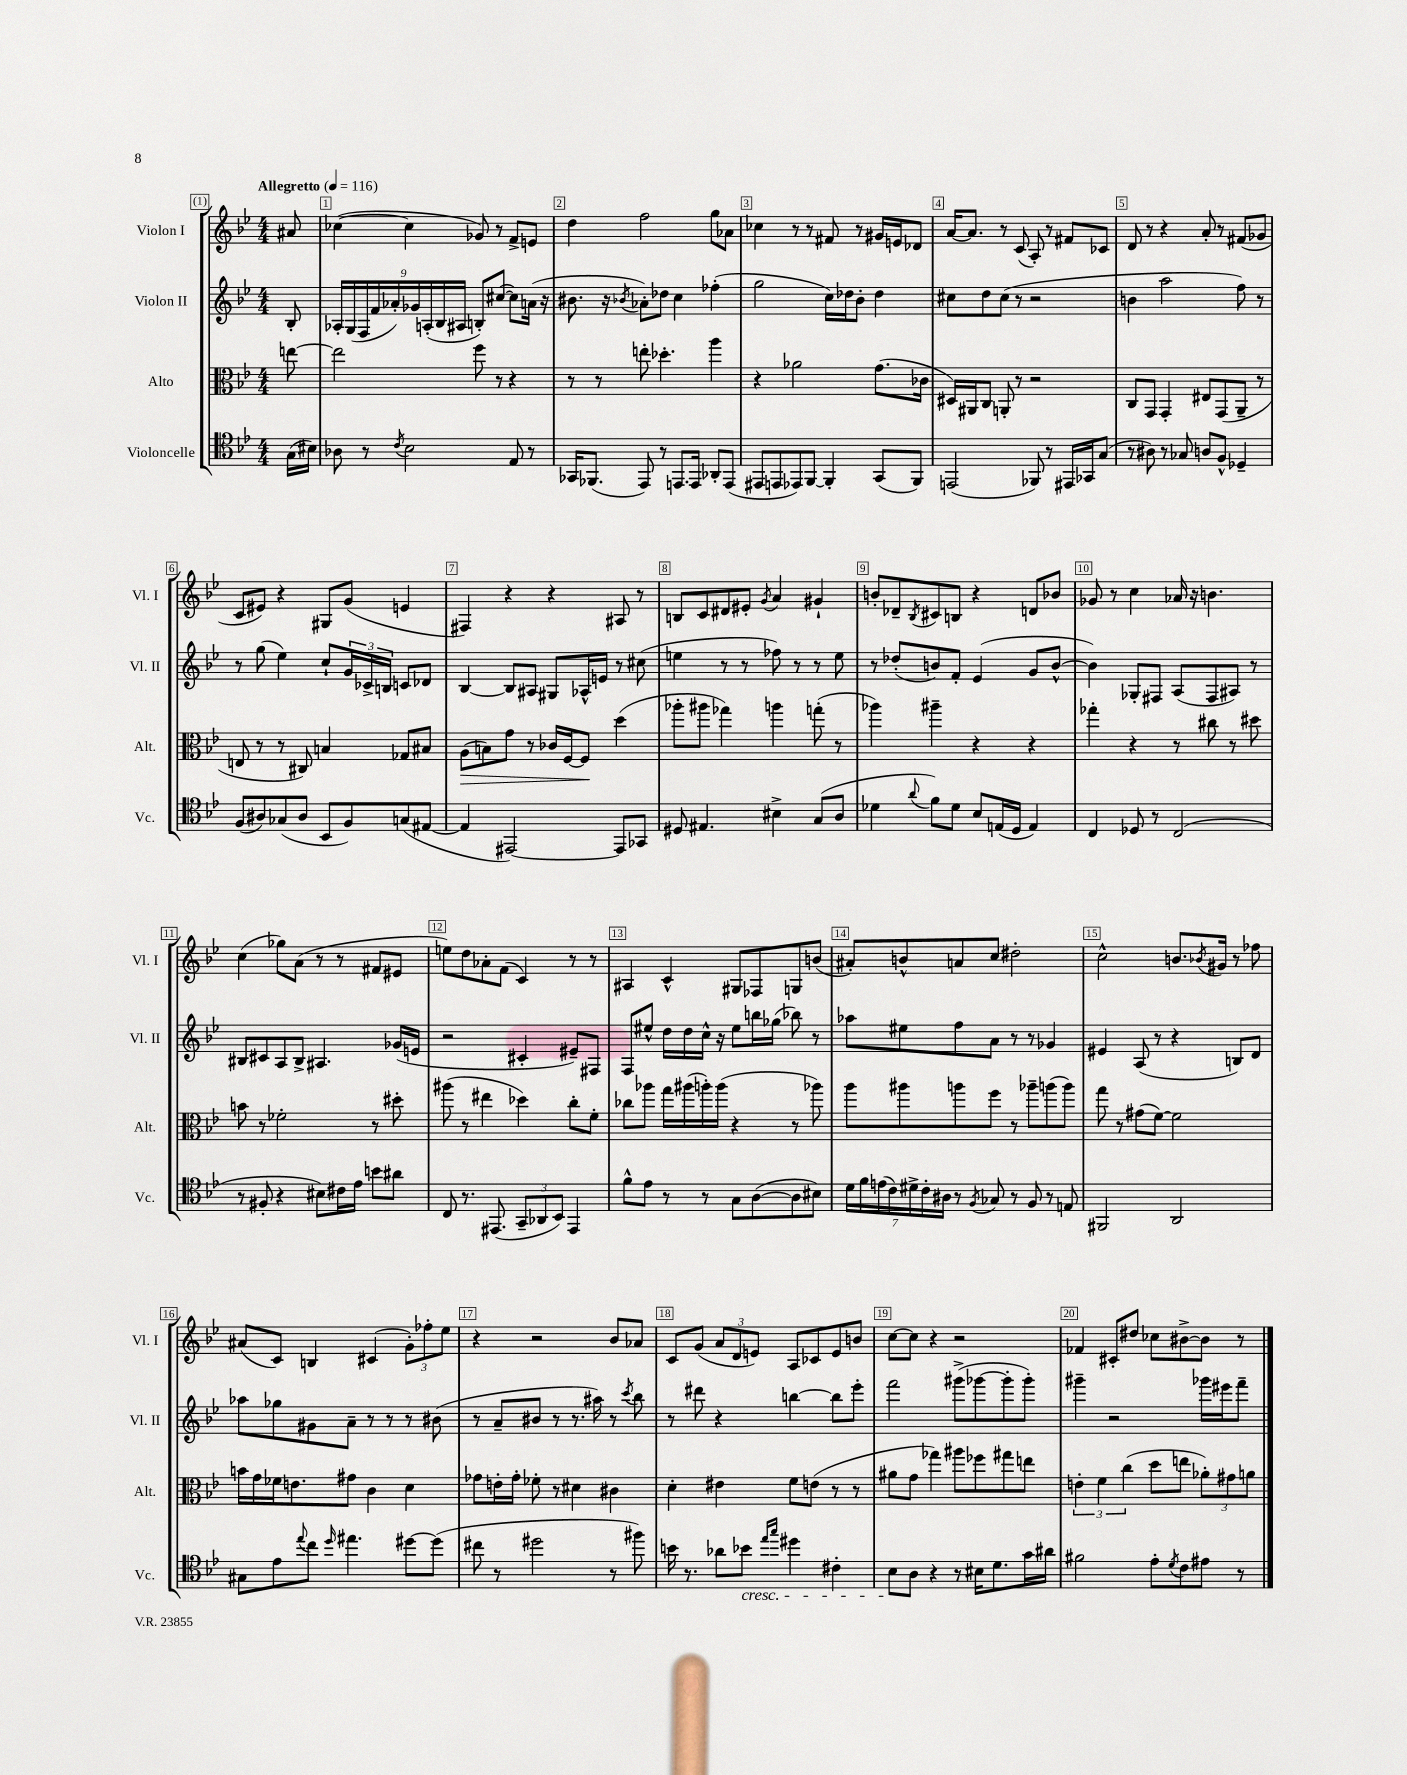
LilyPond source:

<<
\new StaffGroup <<
\new Staff = "s0" \with { instrumentName = "Violon I" shortInstrumentName = "Vl. I" } {
    \clef treble \key bes \major \numericTimeSignature \time 4/4 \partial 8 \tempo "Allegretto" 4 = 116
    ais'8 |
    ces''4~( ces''4 ges'8) r8 f'8-> e'8 |
    d''4 f''2 g''8 aes'8 |
    ces''4 r8 r8 fis'8 r8 gis'16 e'16 des'8 |
    a'16~ a'8. r8 c'8( a8-.) r8 fis'8 ces'8 |
    d'8 r8 r4 a'8-. r8 fis'8( ges'8 |
    c'8 eis'8) r4 gis8 g'8( e'4 |
    fis4) r4 r4 ais8 r8 |
    b8 c'8 dis'8 eis'8-. \acciaccatura { g'8 } a'4 gis'4-! |
    b'8-. des'8-- \acciaccatura { bes8 } cis'8 b8 r4 d'8 bes'8 |
    ges'8 r8 c''4 aes'16 r16 b'4. |
    c''4( ges''8) a'8( r8 r8 fis'8 eis'8 |
    e''8) d''8 aes'8-. f'8( c'4) r8 r8 |
    ais4 c'4-^ gis8 fes8 g8 b'8( |
    ais'8-.) b'8-^ a'8 c''8 dis''2-. |
    c''2-^ b'8. \acciaccatura { bes'8 } gis'16 r8 fes''8 |
    ais'8( c'8) b4 cis'4( \tuplet 3/2 { g'8-.) fes''8-. ees''8 } |
    r4 r2 bes'8 aes'8 |
    c'8 g'8( \tuplet 3/2 { a'8 d'8 e'8) } a8 ces'8 e'8 b'8 |
    c''8~ c''8 r4 r2 |
    fes'4 cis'8-. dis''8 ces''8 bis'8~-> bis'8 r8 \bar "|." |
}
\new Staff = "s1" \with { instrumentName = "Violon II" shortInstrumentName = "Vl. II" } {
    \clef treble \key bes \major \numericTimeSignature \time 4/4 \partial 8
    bes8-. |
    \tuplet 9/8 { aes16-. g16( f16 f'16 aes'16-.) ges'16 a16-.( bes16 ais16 } b8-.) cis''8~( cis''8) a'16( r16 |
    bis'8. r16 \acciaccatura { bes'8 } aes'8-.) des''8 c''4 fes''4-.( |
    g''2 c''16) des''16 bes'8-. des''4 |
    cis''8 d''8 cis''8( r8 r2 |
    b'4 a''2 f''8) r8 |
    r8 g''8( ees''4) c''8-! \tuplet 3/2 { g'16 ces'16-> b16 } c'8 des'8 |
    bes4~ bes8 ais8 gis8 aes16-^ e'16 r8 cis''8( |
    e''4 r8 r8 fes''8) r8 r8 e''8 |
    r8 des''8-.( b'8) f'8-. ees'4( g'8 b'8~-^ |
    b'4) ges8-. fis8 a8( fis8 ais8) r8 |
    bis8 cis'8 a8 bis8-> ais4. ges'16( e'16 |
    r2 cis'4-. eis'8--) fis8 |
    f8 eis''8-^ d''16 d''16 c''16-^ r16 eis''8 b''16 ges''16( bes''8) r8 |
    aes''8 eis''8 f''8 a'8 r8 r8 ges'4 |
    eis'4 a8( r8 r4 b8) d'8 |
    aes''8 ges''8 gis'8 a'8-- r8 r8 r8 bis'8( |
    r8 a'8-- bis'8 r8 r8. ais''16) r8 \acciaccatura { c'''8 } bes''8 |
    r8 dis'''8 r4 b''4~ b''8 ees'''8-. |
    f'''2 gis'''8->( ges'''8~ ges'''8-. ges'''8-.) |
    gis'''4-- r2 ges'''16 eis'''16 f'''8-- \bar "|." |
}
\new Staff = "s2" \with { instrumentName = "Alto" shortInstrumentName = "Alt." } {
    \clef alto \key bes \major \numericTimeSignature \time 4/4 \partial 8
    e''8~ |
    e''2 f''8 r8 r4 |
    r8 r8 e''8-. des''4.-. a''4 |
    r4 aes'2 g'8.( ces'16 |
    dis16) ais,16 c8 a,8-. r8 r2 |
    c8 g,8 g,4-. eis8 g,8( a,8-- r8 |
    e8 r8 r8 cis8) b4 ges8 bis8 |
    a8\>( b8) g'8 r8 ces'16 f16~ f8\! d''4( |
    aes''8-. ais''8 ges''4) a''4 g''8-.( r8 |
    aes''4) ais''4-- r4 r4 |
    ges''4-. r4 r8 cis''8 r8 dis''8 |
    b'8 r8 fes'2-. r8 dis''8-. |
    ais''8( r8 eis''4 des''4) c''8-. f'8-. |
    ces''8 aes''8 g''16 ais''16( a''16-.) a''16( r4 r8 aes''8) |
    a''8 ais''8 a''8 f''8 r8 aes''8-- a''8( a''8) |
    g''8 r8 gis'8( f'8~) f'2 |
    b'16 g'16 fes'16 e'8. gis'8 c'4 d'4 |
    ges'8 e'16-. ges'16-. fes'8-. r8 dis'4 cis'4 |
    d'4-. eis'4 f'8 e'8( r8 r8 |
    ais'8 g'8 ges''4) ais''8 fes''8 gis''8 e''8 |
    \tuplet 3/2 { e'4-. f'4 c''4( } d''8 e''8 \tuplet 3/2 { aes'8-.) gis'8 a'8 } \bar "|." |
}
\new Staff = "s3" \with { instrumentName = "Violoncelle" shortInstrumentName = "Vc." } {
    \clef tenor \key bes \major \numericTimeSignature \time 4/4 \partial 8
    g16( bis16) |
    aes8 r8 \acciaccatura { c'8 } bes2 ees8 r8 |
    ges,16 fes,8.( ees,8) r8 e,8. e,16 aes,8-. e,8( |
    eis,8 e,8 ees,8) f,8~ f,4-. g,8( f,8) |
    e,2( fes,8) r8 eis,16 ges,16 g8( |
    r8 ais8) r8 ges8 a8 f8-^ des4-- |
    f8( ais8) ges8( ais8 bes,8 f8) g8( eis8~ |
    eis4 eis,2~) eis,8 ges,8 |
    dis8 eis4. bis4-> g8( a8 |
    des'4 \appoggiatura { a'8 } f'8) des'8 bes8 e16( d16 e4) |
    c4 des8 r8 c2( |
    r8 fis8-. r4 bis8) cis'16 ees'16 b'8 ais'8 |
    c8 r8. eis,8.( \tuplet 3/2 { g,8-- aes,8 bes,8) } eis,4 |
    f'8-^ ees'8 r8 r8 g8 a8~( a8 bis8) |
    \tuplet 7/4 { d'16 f'16 e'16( c'16) dis'16-> c'16-. ais16 } r8 \acciaccatura { f8 } ges8 r8 f8 r8 e8 |
    fis,2 a,2 |
    gis8 ees'8 \appoggiatura { ees''8 } c''8 \grace { d''16 } eis''4. dis''8~ dis''8( |
    cis''8 r8 dis''2 r8 fis''8) |
    b'16 r8. aes'8 bes'8\cresc \grace { ees''16 g''16 } dis''4 cis'4-. |
    bes8\! a8 r4 r8 bis16 d'8. g'16 ais'16 |
    fis'2 ees'8-. \acciaccatura { d'8 } c'8 eis'8 r8 \bar "|." |
}
>>
>>
\layout { \context { \Score \override BarNumber.break-visibility = ##(#f #t #t) barNumberVisibility = #all-bar-numbers-visible \override BarNumber.stencil = #(make-stencil-boxer 0.1 0.3 ly:text-interface::print) } }
